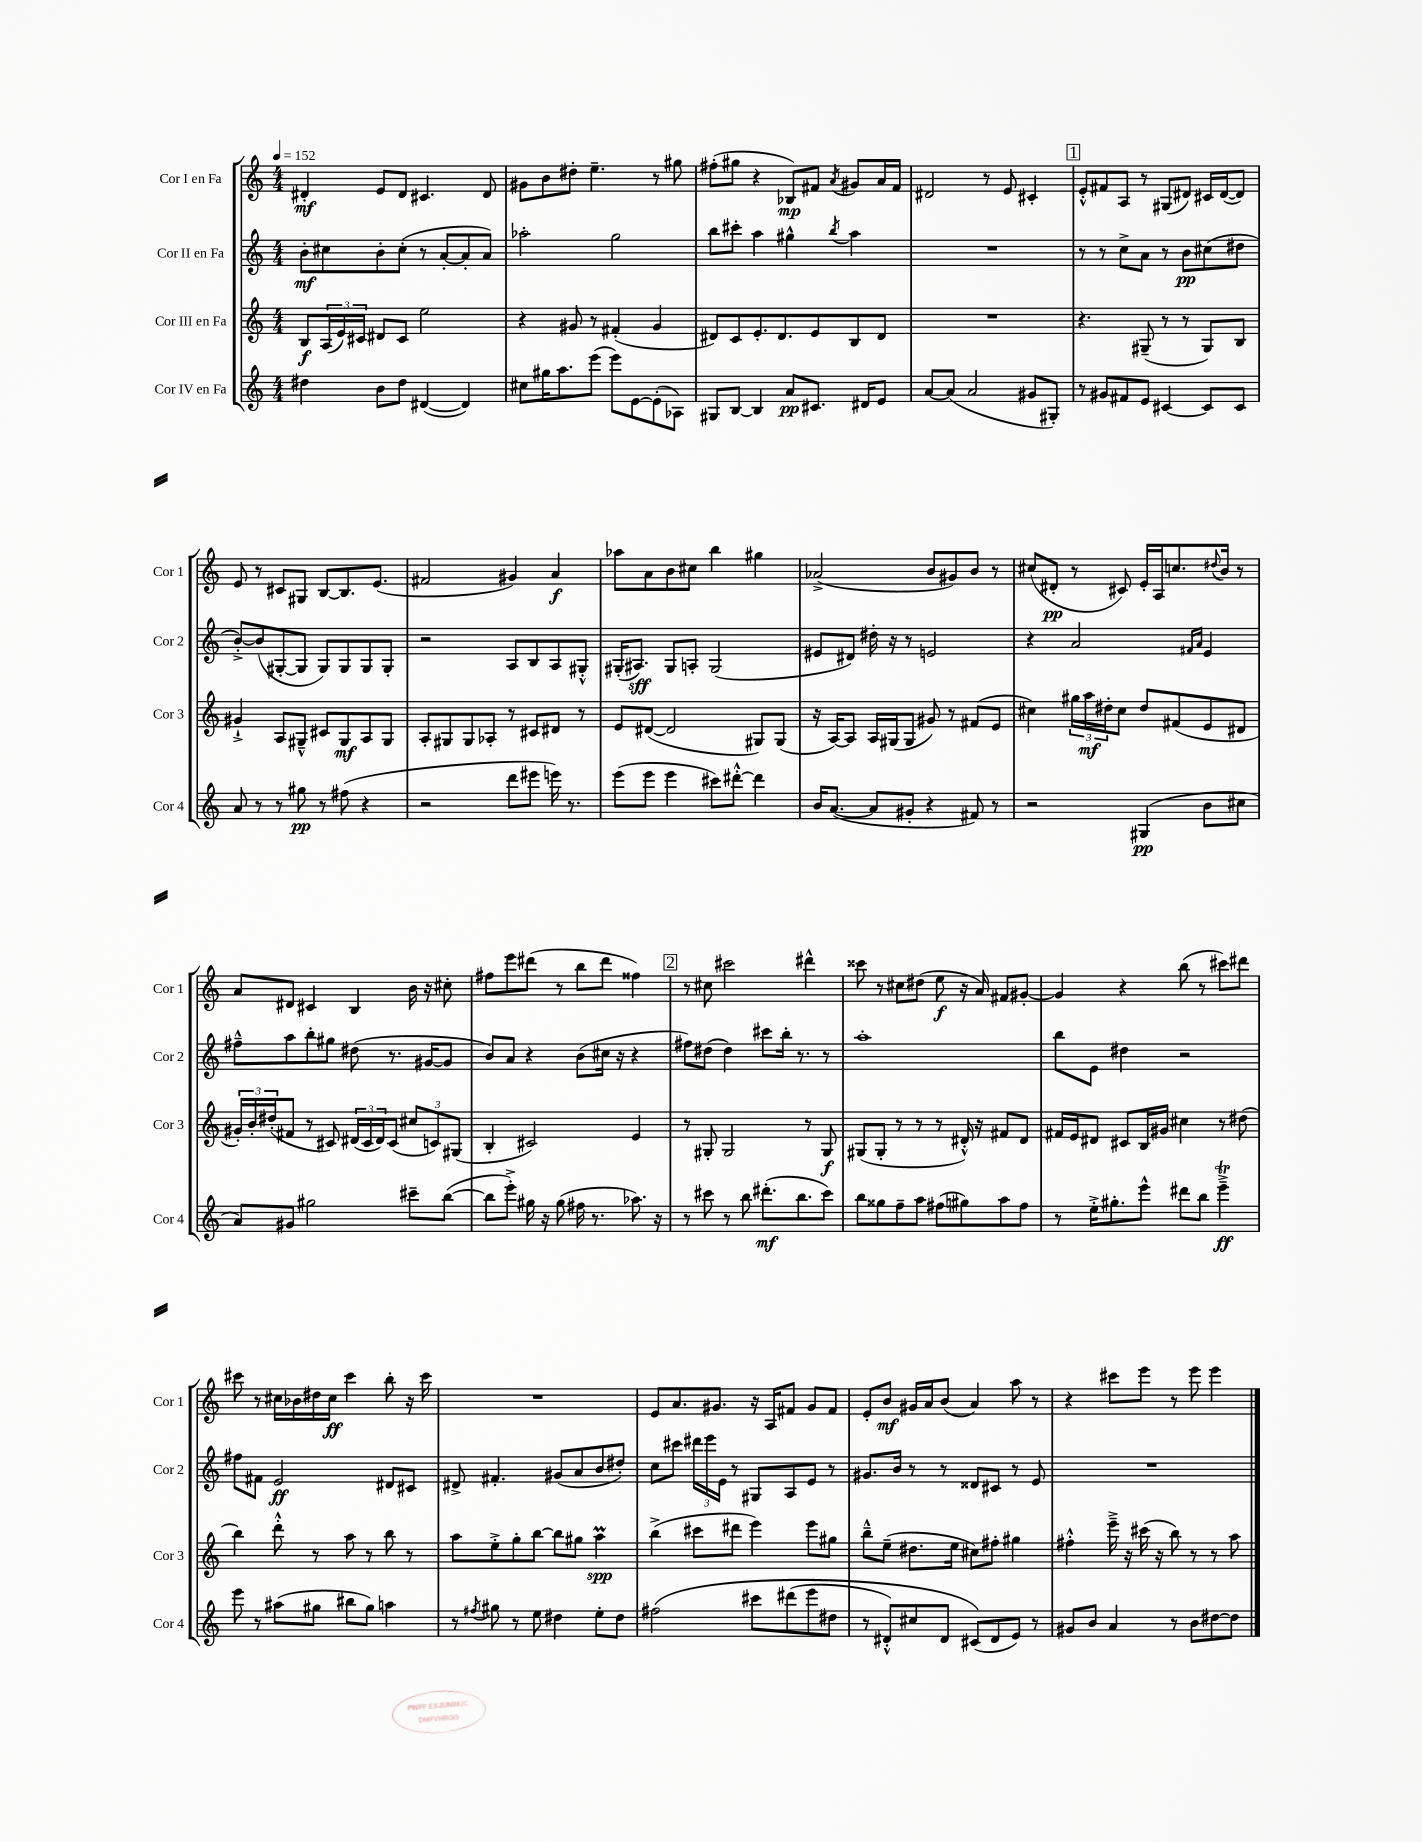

**kern	**kern	**kern	**kern
*staff4	*staff3	*staff2	*staff1
*clefG2	*clefG2	*clefG2	*clefG2
*k[]	*k[]	*k[]	*k[]
*M4/4	*M4/4	*M4/4	*M4/4
*MM152	*MM152	*MM152	*MM152
4dd#	8B	8b'	4d#'
.	(24A	8cc#	.
.	24e)	.	.
.	24c#	.	.
8b	8d#	8b'	8e
8dd#	8c#	(8cc#'	8d#
([4d#	2ee	8r	4.c#
.	.	[8a'	.
4d#])	.	8a']	.
.	.	8a)	8d#
=	=	=	=
8cc#	4r	2aa-'	8g#
16gg#	.	.	8b
8.aa	.	.	.
.	8g#	.	8dd#'
(8eee	8r	.	4.ee~
8eee)	(4f#'	2gg	.
[8e	.	.	.
(8e']	4g#	.	8r
8A-)	.	.	8gg#
=	=	=	=
8G#	8d#)	8bb	(8ff#'
[8B	8c	8ccc#'	8gg#
4B]	8.e'	4aa	4r
.	8.d#	.	.
8a	.	4gg#^^	8B-)
8.c#	8e	.	8f#
.	.	8qbb	8qa
.	8B	4aa	8g#
16d#	.	.	.
8e	8d#	.	16a
.	.	.	16f#
=	=	=	=
[8a	1r	1r	2d#
(8a]	.	.	.
2a	.	.	.
.	.	.	8r
.	.	.	8e
8g#	.	.	4c#'
8G#')	.	.	.
=	=	=	=
8r	4.r	8r	8e'^^
8g#	.	8r	8f#
8f#	.	8cc^	8A
8e	(8G#~	8a	8r
[4c#	8r	8r	(8G#
.	8r	8b	8d#)
8c#]	8G#)	(8cc#	16c#
.	.	.	([16d#
8c#	8B	8dd#	8d#])
=	=	=	=
8a	4g#`^	[8b'^)	8e
8r	.	(8b]	8r
8r	8A	[8G#'	8c#
8gg#	8G#~^^	8G#]	8G#
8r	8c#	8G#)	[8B
(8ff#	8G#	8G#	8.B]
4r	8A	8G#	.
.	.	.	(8.e
.	8G#	8G#'	.
=	=	=	=
2r	8A'	2r	2f#
.	8G#	.	.
.	8G#	.	.
.	8A-'	.	.
8ddd	8r	8A	4g#)
8eee#	8c#	8B	.
16eee)	8d#	8A	4a
8.r	.	.	.
.	8r	8G#'^^	.
=	=	=	=
(8eee	8e	(16G#'	8aa-
.	.	8.A#)	.
8eee	([8d#	.	8a
4eee	2d#]	8G#	8b
.	.	8A'	8cc#
8ccc#)	.	(2G#	4bb
[8ddd#'^^	.	.	.
4ddd#]	8G#)	.	4gg#
.	(8G#	.	.
=	=	=	=
16b	16r	8e#	(2a-^
([8.a	[16A)	.	.
.	8A]	8d#)	.
8a]	16A	16dd#'	.
.	(16G#	16r	.
8g#'	8G#	8r	.
4r	8g#)	2e	8b
.	8r	.	8g#)
8f#)	(8f#	.	8b
8r	8e	.	8r
=	=	=	=
2r	4cc#)	4r	(8cc#
.	.	.	8d#'
.	24gg#	2a	8r
.	24aa	.	.
.	24dd#'	.	.
.	8cc#	.	8c#)
(4G#	8dd#	.	16e'
.	.	.	16A
.	(8f#	.	8.cc
.	.	16qqf#	.
.	.	16qqa	.
8b	8e	4e	.
.	.	.	8qqdd#
.	.	.	16b
8cc#	8d#	.	8r
=	=	=	=
8a)	24g#')	8ff#~^^	8a
.	24b'	.	.
.	(24dd#'	.	.
8g#	8f#	8aa	8d#
2gg#	8r	8bb'	4c#
.	8c#)	8gg#	.
.	(24d#	(8dd#	4B
.	24c#	.	.
.	24d#)	.	.
.	(8c#	8.r	.
8ccc#~	12cc#	.	16b
.	.	[16g#	16r
.	12c)	.	.
([8bb	.	8g#]	8cc#'
.	(12G#	.	.
=	=	=	=
8bb]	4B'	8b)	8ff#
8eee'^)	.	8a	8eee
16gg#	2c#)	4r	(8ddd#
16r	.	.	.
(8gg#	.	.	8r
16ff#	.	(8b	8bb
8.r	.	.	.
.	.	16cc#	8ddd#
.	.	16r	.
8.aa-)	4e	4r	4ff##)
16r	.	.	.
=	=	=	=
8r	8r	8ff#)	8r
8ccc#	8G#'	(8dd#	8cc#
8r	2G#	4dd#)	2ccc#
8bb	.	.	.
(8.ddd#'	.	8ccc#	.
.	.	16bb'	.
8.bb	.	8.r	.
.	8r	.	4ddd#^^
8ccc#)	8G#	8r	.
=	=	=	=
8bb	(8G#	1aa'	8ccc##
8gg##	8G#'	.	8r
8ff~	8r	.	8cc#
8aa	8r	.	(8dd#
(8ff#	8r	.	8ee
8gg#)	16d#'^^)	.	16r
.	16r	.	16a)
8aa	8f#	.	8f#
8ff#	8d#	.	[8g#'
=	=	=	=
8r	16f#	8bb	4g#]
.	16e	.	.
16ee'^	8d#	8e	.
8.gg#'	.	.	.
.	8c#	4dd#	4r
8eee^^	16B	.	.
.	16g#	.	.
8ddd#	4cc#	2r	(8bb
8bb	.	.	8r
4eee~^	8r	.	8ccc#)
.	(8dd#	.	8ddd#
=	=	=	=
8eee	4bb)	8ff#	8ccc#
8r	.	8f#	8r
(8aa#	8ddd'^^	2e	16cc#
.	.	.	16b-
8gg#	8r	.	16dd#
.	.	.	16cc#
8bb#	8aa	.	4ccc#
8gg#)	8r	.	.
4aa	8bb	8d#	8bb'
.	8r	8c#	16r
.	.	.	16ccc#
=	=	=	=
8r	8aa	8d#^	1r
8qff#	.	.	.
8gg#	8ee'^	4.f#'	.
8r	8gg'	.	.
8ee	[8bb	.	.
4dd#	8bb]	(8g#	.
.	8gg#	8a	.
8ee'	4aa	8b	.
8dd#	.	8dd#')	.
=	=	=	=
&(2ff#	(4bb^	8cc	8e
.	.	8ccc#	8.a
.	8ccc#	24ddd#	.
.	.	24eee	.
.	.	.	8.g#
.	.	24e	.
.	8ddd#	8r	.
8ccc#	4eee)	8G#	16r
.	.	.	16A
(8ddd#	.	8A	8f#
8eee	8eee	8e	8g#
8dd#	8gg#	8r	8f#
=	=	=	=
8r	8bb~^^	8.g#	8e'
8d#'^^)	(8ee~	.	8b
.	.	16b	.
8cc#	8.dd#	8r	16g#
.	.	.	16a
8d#	.	8r	(8b
.	16ee	.	.
(8c#&)	8cc#)	8d##	4a)
8d#	8ff#'	8c#	.
8e)	4gg#	8r	8aa
8r	.	8e	8r
=	=	=	=
8g#	4ff#'^^	1r	4r
8b	.	.	.
4a	16eee~^	.	8ccc#
.	16r	.	.
.	(16ccc#	.	8eee
.	16r	.	.
8r	8bb)	.	8r
8b	8r	.	8eee
[8dd#	8r	.	4eee
8dd#]	8aa	.	.
==	==	==	==
*-	*-	*-	*-
